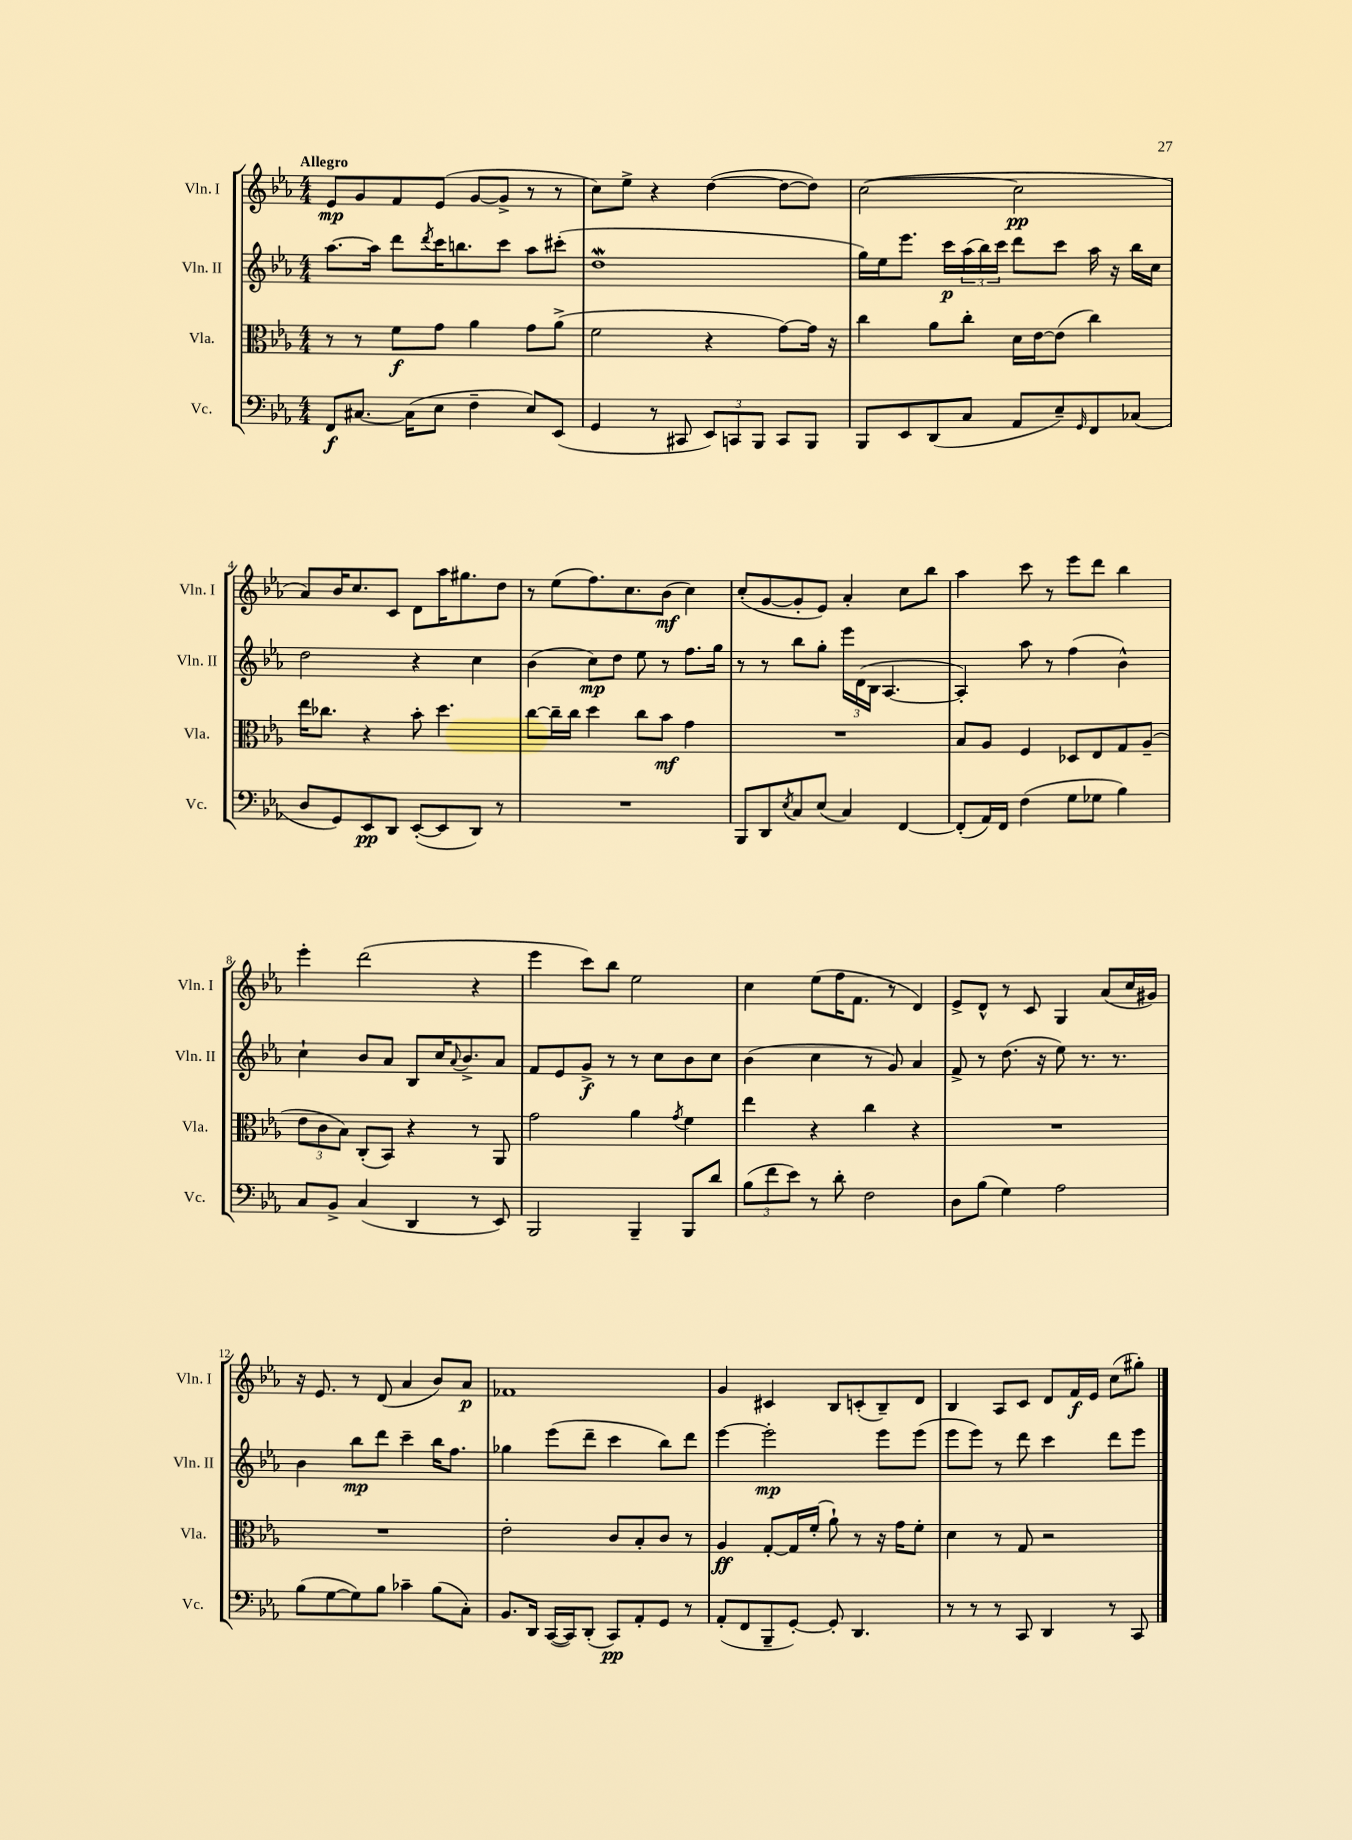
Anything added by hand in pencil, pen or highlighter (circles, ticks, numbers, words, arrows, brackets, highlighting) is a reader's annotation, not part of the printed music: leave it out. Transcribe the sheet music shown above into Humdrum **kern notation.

**kern	**dynam	**kern	**dynam	**kern	**dynam	**kern	**dynam
*part4	*part4	*part3	*part3	*part2	*part2	*part1	*part1
*staff4	*staff4	*staff3	*staff3	*staff2	*staff2	*staff1	*staff1
*I"Vc.	*	*I"Vla.	*	*I"Vln. II	*	*I"Vln. I	*
*I'Vc.	*	*I'Vla.	*	*I'Vln. II	*	*I'Vln. I	*
*clefF4	*	*clefC3	*	*clefG2	*	*clefG2	*
*k[b-e-a-]	*	*k[b-e-a-]	*	*k[b-e-a-]	*	*k[b-e-a-]	*
*M4/4	*	*M4/4	*	*M4/4	*	*M4/4	*
=1	=1	=1	=1	=1	=1	=1	=1
!	!	!	!	!	!	!LO:TX:a:B:t=Allegro	!
8FF/L	f	8r	.	[8.aa-\L	.	8e-/L	mp
[8.C#X/J	.	8r	.	.	.	8g/	.
.	.	.	.	16aa-\Jk]	.	.	.
.	.	8f\L	f	8ddd\L	.	8f/	.
(16C#\KL]	.	.	.	.	.	.	.
.	.	.	.	8qddd/	.	.	.
8E-\J	.	8g\J	.	16ccc\K	.	(8e-/J	.
.	.	.	.	8.bbn\	.	.	.
4F~\	.	4a-\	.	.	.	[8g/L	.
.	.	.	.	8ccc\J	.	8g^/J]	.
8E-/L)	.	8g\L	.	8aa-\L	.	8r	.
(8EE-/J	.	(8a-^\J	.	(8ccc#X'\J	.	8r	.
=2	=2	=2	=2	=2	=2	=2	=2
4GG/	.	2f\	.	1ddW	.	8cc\L)	.
.	.	.	.	.	.	8ee-^\J	.
8r	.	.	.	.	.	4r	.
8CC#X/	.	.	.	.	.	.	.
12EE-/L)	.	4r	.	.	.	([4dd\	.
12CCn/	.	.	.	.	.	.	.
12BBB-/J	.	.	.	.	.	.	.
8CC/L	.	[8g\L)	.	.	.	8dd\L_	.
8BBB-/J	.	16g\Jk]	.	.	.	8dd\J])	.
.	.	16r	.	.	.	.	.
=3	=3	=3	=3	=3	=3	=3	=3
8BBB-/L	.	4cc\	.	16gg\LL)	.	([2cc\	.
.	.	.	.	16ee-\J	.	.	.
8EE-/	.	.	.	8.eee-\J	.	.	.
(8DD/	.	8a-\L	.	.	.	.	.
.	.	.	.	16ccc\LL	p	.	.
8C/J	.	8cc'\J	.	(24aa-\	.	.	.
.	.	.	.	24bb-\)	.	.	.
.	.	.	.	24ccc\JJ	.	.	.
8AA-/L	.	16d\LL	.	8ddd\L	.	2cc\]	pp
.	.	[16e-\J	.	.	.	.	.
8E-~/)	.	(8e-\J]	.	8ccc\J	.	.	.
16qqGG/	.	.	.	.	.	.	.
8FF/	.	4cc\)	.	16aa-\	.	.	.
.	.	.	.	16r	.	.	.
(8C-X/J	.	.	.	16bb-\LL	.	.	.
.	.	.	.	16cc\JJ	.	.	.
!!LO:LB:g=z
=4	=4	=4	=4	=4	=4	=4	=4
8D/L	.	16ee-\KL	.	2dd\	.	8a-/L)	.
.	.	8.cc-X\J	.	.	.	.	.
8GG/)	.	.	.	.	.	16b-/K	.
.	.	.	.	.	.	8.cc/	.
8EE-/	pp	4r	.	.	.	.	.
8DD/J	.	.	.	.	.	8c/J	.
([8EE-'/L	.	8b-'\	.	4r	.	8d\L	.
8EE-/]	.	4.dd\	.	.	.	16aa-\K	.
.	.	.	.	.	.	8.gg#X\	.
8DD/J)	.	.	.	4cc\	.	.	.
8r	.	.	.	.	.	8dd\J	.
=5	=5	=5	=5	=5	=5	=5	=5
1r	.	[8cc\L	.	(4b-\	.	8r	.
.	.	16cc~\L]	.	.	.	(8ee-\L	.
.	.	16cc\JJ	.	.	.	.	.
.	.	4dd\	.	8cc\L)	mp	8.ff\)	.
.	.	.	.	8dd\J	.	.	.
.	.	.	.	.	.	8.cc\	.
.	.	8cc\L	.	8ee-\	.	.	.
.	.	8b-\J	mf	8r	.	(8b-\J	mf
.	.	4g\	.	8.ff\L	.	4cc\)	.
.	.	.	.	16gg\Jk	.	.	.
=6	=6	=6	=6	=6	=6	=6	=6
8BBB-/L	.	1r	.	8r	.	(8cc'/L	.
8DD/	.	.	.	8r	.	[8g/	.
8qE-/	.	.	.	.	.	.	.
8C/	.	.	.	8bb-\L	.	8g'/]	.
(8E-/J	.	.	.	8gg'\J	.	8e-/J)	.
4C/)	.	.	.	24eee-\LL	.	4a-'/	.
.	.	.	.	(24d\	.	.	.
.	.	.	.	24B-\JJ	.	.	.
.	.	.	.	[4.A-/	.	.	.
[4FF/	.	.	.	.	.	8cc\L	.
.	.	.	.	.	.	8bb-\J	.
=7	=7	=7	=7	=7	=7	=7	=7
(8FF'/L]	.	8B-/L	.	4A-'/])	.	4aa-\	.
16AA-/L)	.	8A-/J	.	.	.	.	.
16FF/JJ	.	.	.	.	.	.	.
(4F\	.	4F/	.	8aa-\	.	8ccc\	.
.	.	.	.	8r	.	8r	.
8G\L	.	8D-X/L	.	(4ff\	.	8eee-\L	.
8G-X\J	.	8E-/	.	.	.	8ddd\J	.
4B-\)	.	8G/	.	4b-^^\)	.	4bb-\	.
.	.	(8A-~/J	.	.	.	.	.
!!LO:LB:g=z
=8	=8	=8	=8	=8	=8	=8	=8
8C/L	.	12e-\L	.	4cc`\	.	4eee-'\	.
.	.	12c\	.	.	.	.	.
8BB-^/J	.	.	.	.	.	.	.
.	.	12B-\J)	.	.	.	.	.
(4C/	.	(8C'/L	.	8b-/L	.	(2ddd\	.
.	.	8BB-/J)	.	8a-/J	.	.	.
4DD/	.	4r	.	8B-/L	.	.	.
.	.	.	.	16cc/K	.	.	.
.	.	.	.	8qqa-/	.	.	.
.	.	.	.	8.b-^/	.	.	.
8r	.	8r	.	.	.	4r	.
8EE-/)	.	8AA-/	.	8a-/J	.	.	.
=9	=9	=9	=9	=9	=9	=9	=9
2BBB-/	.	2g\	.	8f/L	.	4eee-\	.
.	.	.	.	8e-/	.	.	.
.	.	.	.	8g^/J	f	8ccc\L)	.
.	.	.	.	8r	.	8bb-\J	.
4BBB-~/	.	4a-\	.	8r	.	2ee-\	.
.	.	.	.	8cc\L	.	.	.
.	.	8qg/	.	.	.	.	.
8BBB-/L	.	4f\	.	8b-\	.	.	.
8d/J	.	.	.	8cc\J	.	.	.
=10	=10	=10	=10	=10	=10	=10	=10
(12B-\L	.	4ee-\	.	(4b-\	.	4cc\	.
12f\	.	.	.	.	.	.	.
12e-\J)	.	.	.	.	.	.	.
8r	.	4r	.	4cc\	.	(8ee-\L	.
8d'\	.	.	.	.	.	16ff\K	.
.	.	.	.	.	.	8.f\J	.
2F\	.	4cc\	.	8r	.	.	.
.	.	.	.	8g/)	.	8r	.
.	.	4r	.	4a-/	.	4d/)	.
=11	=11	=11	=11	=11	=11	=11	=11
8D\L	.	1r	.	8f^/	.	8e-^/L	.
(8B-\J	.	.	.	8r	.	8d^^/J	.
4G\)	.	.	.	(8.dd\	.	8r	.
.	.	.	.	.	.	8c/	.
.	.	.	.	16r	.	.	.
2A-\	.	.	.	8ee-\)	.	4G/	.
.	.	.	.	8.r	.	.	.
.	.	.	.	.	.	(8a-/L	.
.	.	.	.	8.r	.	.	.
.	.	.	.	.	.	16cc/L	.
.	.	.	.	.	.	16g#X/JJ)	.
!!LO:LB:g=z
=12	=12	=12	=12	=12	=12	=12	=12
(8B-\L	.	1r	.	4b-\	.	16r	.
.	.	.	.	.	.	8.e-/	.
[8G\	.	.	.	.	.	.	.
8G\])	.	.	.	8bb-\L	mp	8r	.
8B-\J	.	.	.	8ddd\J	.	(8d/	.
4c-X~\	.	.	.	4ccc~\	.	4a-/	.
(8B-\L	.	.	.	16bb-\KL	.	8b-/L)	.
.	.	.	.	8.ff\J	.	.	.
8C'\J)	.	.	.	.	.	8a-/J	p
=13	=13	=13	=13	=13	=13	=13	=13
8.BB-/L	.	2e-'\	.	4gg-X\	.	1f-X	.
16DD/Jk	.	.	.	.	.	.	.
([16CC/LL	.	.	.	(8eee-\L	.	.	.
16CC/J])	.	.	.	.	.	.	.
(8DD'/J	.	.	.	8ddd~\J	.	.	.
8CC/L)	pp	8c/L	.	4ccc\	.	.	.
8AA-'/	.	8B-'/	.	.	.	.	.
8GG/J	.	8c/J	.	8bb-\L)	.	.	.
8r	.	8r	.	8ddd\J	.	.	.
=14	=14	=14	=14	=14	=14	=14	=14
(8AA-'/L	.	4A-/	ff	[4eee-\	.	4g/	.
8FF/	.	.	.	.	.	.	.
8BBB-~/	.	[8G'/L	.	2eee-'\]	mp	4c#X/	.
[8GG'/J)	.	16G/L]	.	.	.	.	.
.	.	(16f'/JJ	.	.	.	.	.
8GG'/]	.	8a-`\)	.	.	.	8B-/L	.
4.DD/	.	8r	.	.	.	(8cn'/	.
.	.	16r	.	8eee-\L	.	8B-~/)	.
.	.	16g\KL	.	.	.	.	.
.	.	8f'\J	.	(8eee-\J	.	8d/J	.
=15	=15	=15	=15	=15	=15	=15	=15
8r	.	4d\	.	8eee-\L	.	4B-/	.
8r	.	.	.	8eee-\J)	.	.	.
8r	.	8r	.	8r	.	8A-/L	.
8CC/	.	8G/	.	8ddd\	.	8c/J	.
4DD/	.	2r	.	4ccc\	.	8d/L	.
.	.	.	.	.	.	16f/L	f
.	.	.	.	.	.	16e-/JJ	.
8r	.	.	.	8ddd\L	.	(8cc\L	.
8CC/	.	.	.	8eee-\J	.	8gg#X'\J)	.
==	==	==	==	==	==	==	==
*-	*-	*-	*-	*-	*-	*-	*-
